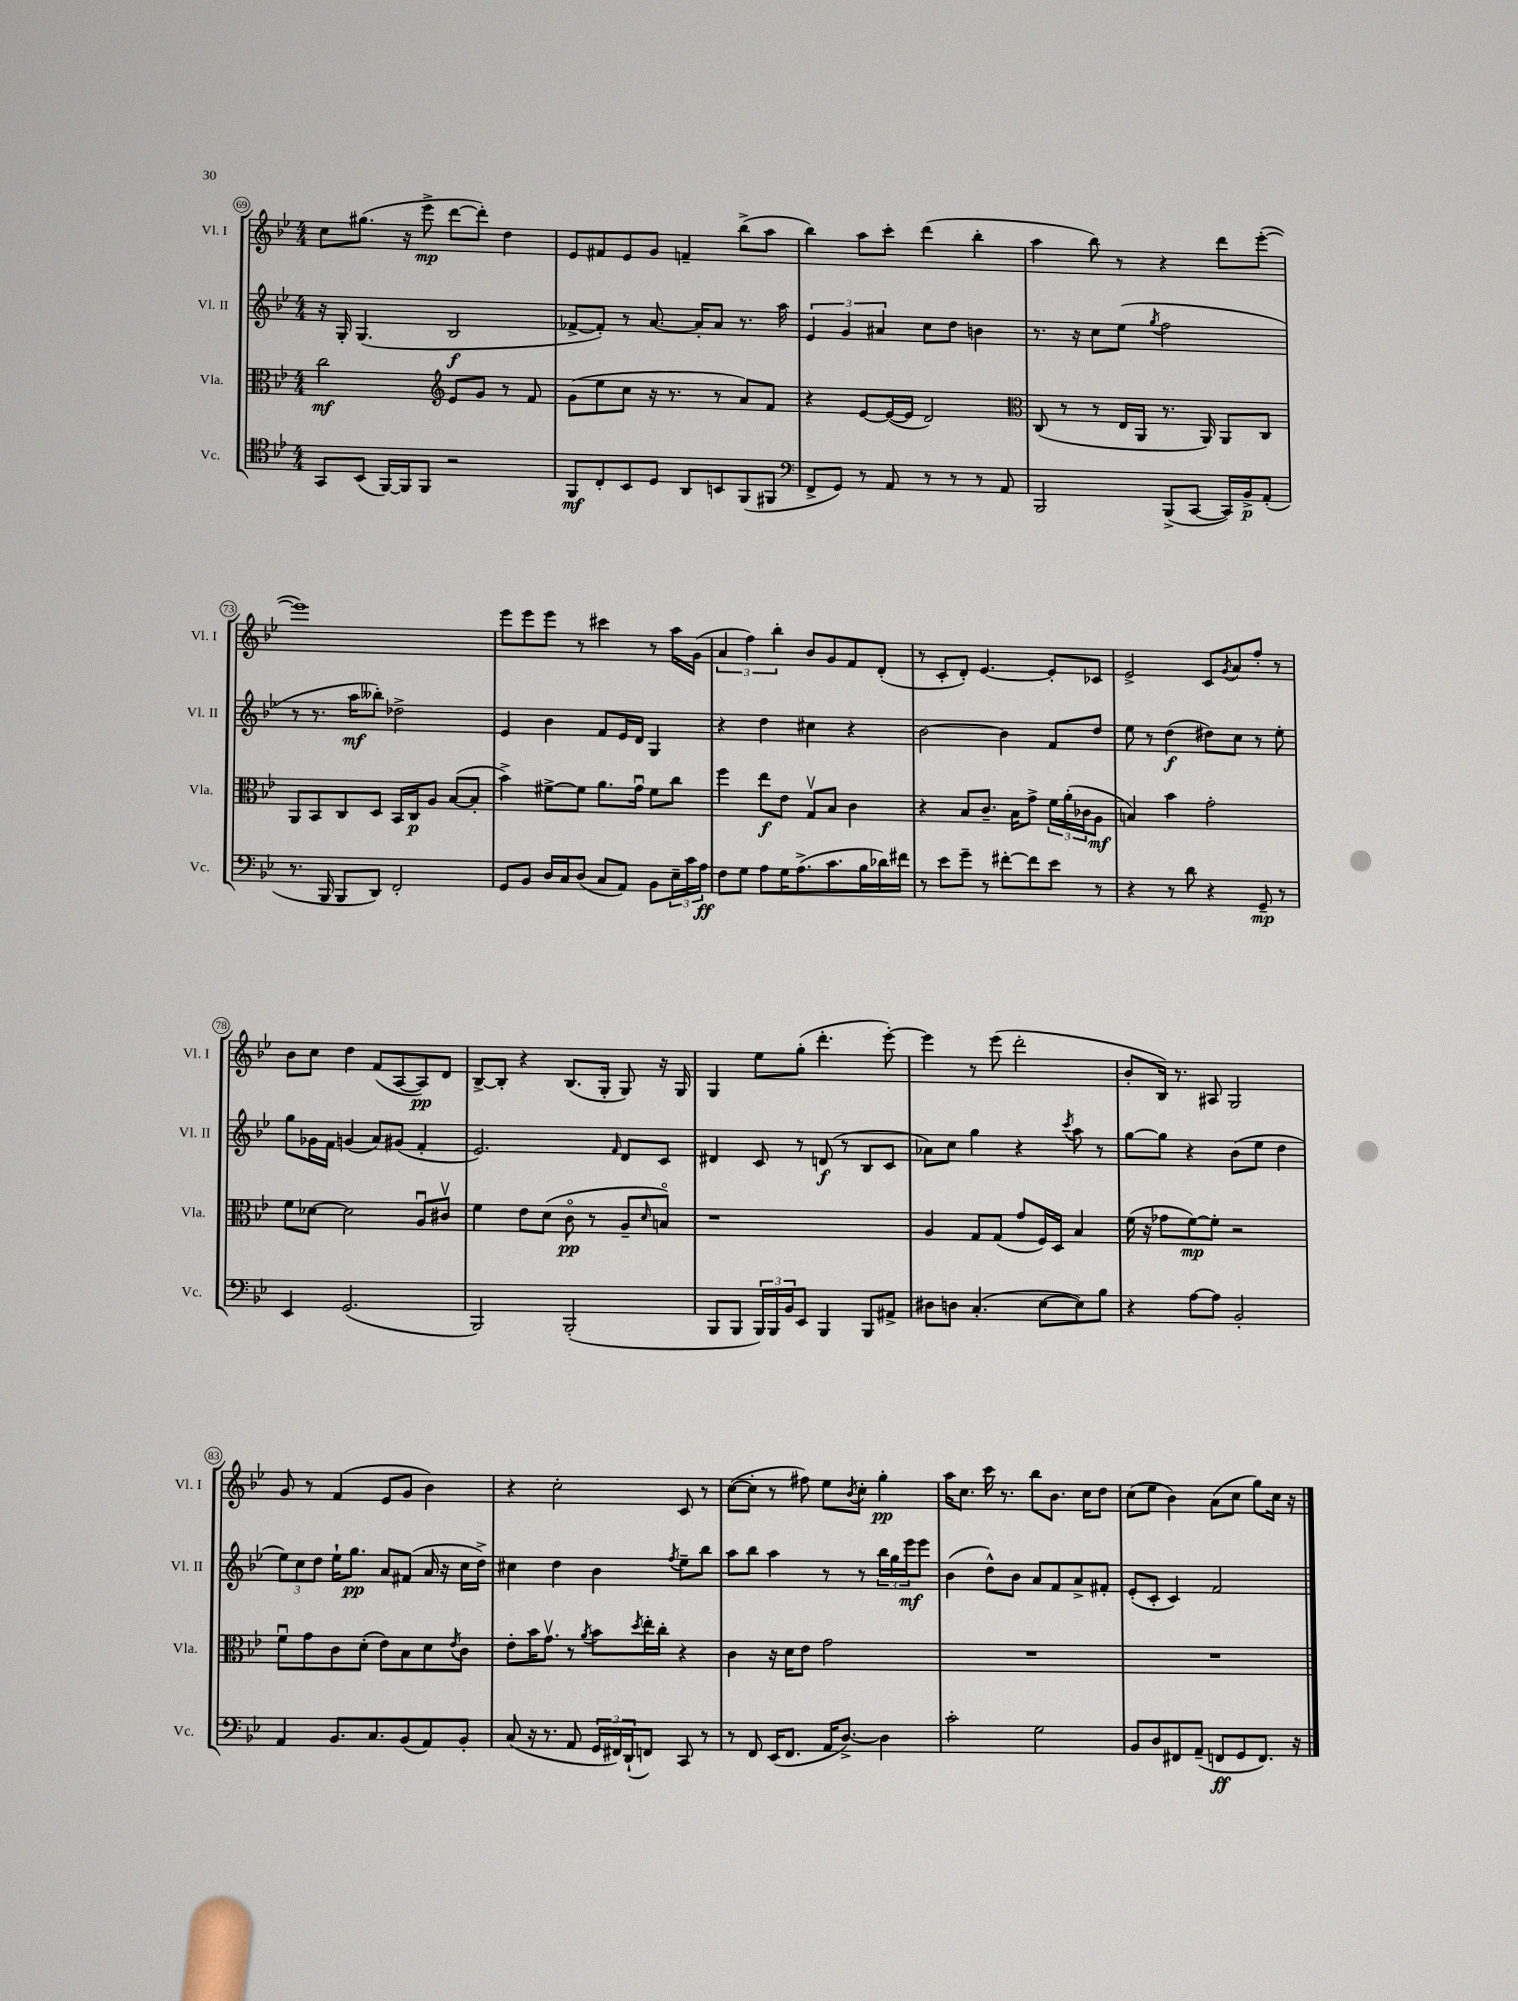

**kern	**kern	**kern	**kern
*staff4	*staff3	*staff2	*staff1
*clefC4	*clefC3	*clefG2	*clefG2
*k[b-e-]	*k[b-e-]	*k[b-e-]	*k[b-e-]
*M4/4	*M4/4	*M4/4	*M4/4
8GG	2cc	16r	8cc
.	.	16G'	.
(8BB-	.	(4.G	(8.gg#
[16FF)	.	.	.
16FF]	.	.	16r
8FF	.	.	8eee-^
*	*clefG2	*	*
2r	8e-	2B-	[8ddd
.	8g	.	8ddd'])
.	8r	.	4dd
.	8f	.	.
=	=	=	=
8FF	(8g	[8f-^	8e-
8C'	8ee-	8f-'])	8f#
8BB-	8cc	8r	8e-
8D	16r	[8.a	8g
.	8.r	.	.
8AA	.	.	4f~
.	.	16a']	.
8BB	8r	8a	.
(8FF	8a)	8.r	(8bb-^
8FF#	8f	.	8aa
.	.	16aa	.
=	=	=	=
*clefF4	*	*	*
8FF^	4r	6e-	4bb-)
8GG)	.	.	.
.	.	6g	.
8r	[8e-	.	8aa
.	.	6a#	.
8AA	(16e-_	.	8ccc'
.	16e-]	.	.
8r	2d)	8cc	(4ddd
8r	.	8dd	.
8r	.	4b	4bb-'
8AA	.	.	.
=	=	=	=
*	*clefC3	*	*
2BBB-	(8C	8.r	4aa
.	8r	.	.
.	.	16r	.
.	8r	8cc	8bb-)
.	16E-	(8ee-	8r
.	16AA	.	.
.	.	8qgg	.
(8BBB-^	8.r	2ff	4r
[8CC	.	.	.
.	16AA)	.	.
16CC])	8AA	.	8ddd
16BB-^	.	.	.
(8AA'	8C	.	([8eee-'
=	=	=	=
8.r	8AA	8r	1eee-])
.	8BB-	8.r	.
16BBB-	.	.	.
8BBB-	8C	.	.
.	.	16aa	.
8DD)	8D	8bb--')	.
2FF'	16BB-	2dd-^	.
.	16C	.	.
.	8A	.	.
.	([8B-	.	.
.	8B-']	.	.
=	=	=	=
8GG	4b-^)	4e-	8eee-
8BB-	.	.	8eee-
16D	[8f#^	4b-	8eee-
16C	.	.	.
(8D	8f#]	.	8r
8C	8.a	8f	4ccc#
8AA)	.	16e-	.
.	16gu	16d	.
8BB-	8f#	4G	8r
24E-~	8cc	.	16aa
24c	.	.	.
.	.	.	(16g
24A	.	.	.
=	=	=	=
8F	4ff	4r	6a
8G	.	.	.
.	.	.	6ff)
8A	8ee-	4dd	.
.	.	.	6bb-'
16G	8e-	.	.
(8.A^	.	.	.
.	8Gv	4cc#	8b-
8.c	8B-	.	8g
.	4c	4r	8f
16B-	.	.	.
16d-)	.	.	(8d'
16f#	.	.	.
=	=	=	=
8r	4r	[2b-	8r
8e-	.	.	8c'
8g~	8B-	.	8d')
8r	8.c~	.	[4.e-
[8f#'	.	4b-]	.
.	16B-	.	.
8f#]	8g^	.	.
8e-	24f	8f	8e-']
.	(24a'	.	.
.	24c-	.	.
8r	8A	8dd	8c-
=	=	=	=
4r	4B)	8ee-	2e-^
.	.	8r	.
8r	4b-	(4dd	.
8d	.	.	.
4r	2g'	8dd#)	8c
.	.	.	8qg
.	.	8cc	8a
8GG~	.	8r	8ff'
8r	.	8ee-'	8r
=	=	=	=
4EE-	8f	8gg	8b-
.	[8d-	16g-	8cc
.	.	16f	.
(2.GG	2d-]	(4g	4dd
.	.	8a)	(8f
.	.	(8g#	[8A
.	8Au	4f'	8A])
.	8c#v	.	8d
=	=	=	=
2BBB-)	4f	2.e-)	[8B-^
.	.	.	8B-']
.	8e-	.	4r
.	(8d	.	.
(2BBB-'	8co	.	(8.B-
.	8r	.	.
.	.	.	16G'
.	.	16qqf	.
.	8A~	8d	8G)
.	16qqd	.	.
.	8Bo)	8c	16r
.	.	.	16G
=	=	=	=
8BBB-	1r	4d#	4G
8BBB-	.	.	.
24BBB-)	.	8c	8ee-
24BBB-	.	.	.
24BB-	.	.	.
8EE-	.	8r	(8gg'
4BBB-	.	(8d	4.ddd'
.	.	8r	.
8BBB-	.	8B-	.
8AA#^	.	8c	[8eee-')
=	=	=	=
8D#	4A	8a-)	4eee-]
8D	.	8cc	.
(4.C'	8G	4gg	8r
.	(8G	.	(8eee-
.	8g	4r	2ddd'
[8E-	16F)	.	.
.	16D	.	.
.	.	8qccc	.
8E-])	4B-	8aa	.
8B-	.	8r	.
=	=	=	=
4r	(16f	[8gg	8b-'
.	16r	.	.
.	8g-	8gg]	16B-)
.	.	.	8.r
[8A	[8f)	4r	.
8A]	8f']	.	8A#
2BB-'	2r	(8b-	2G
.	.	8ee-	.
.	.	4dd	.
=	=	=	=
4AA	8fu	12ee-)	8g
.	.	12cc	.
.	8g	.	8r
.	.	12dd	.
8.BB-	8c	16ee-`	(4f
.	.	8.gg	.
.	(8d'	.	.
8.C	.	.	.
.	8e-)	8a	8e-
(8BB-	8B-	(8f#	8g
8AA)	8d	16a	4b-)
.	.	16r	.
.	8qe-	.	.
8BB-'	8c	16cc	.
.	.	16dd^)	.
=	=	=	=
(8C	8e-'	4cc#	4r
16r	16b-	.	.
8.r	8.gv	.	.
.	.	4dd	2cc'
8AA	8r	.	.
.	8qa	.	.
24GG	8b-	4b-	.
24FF#)	.	.	.
(24DD`	.	.	.
.	8qdd	.	.
8FF)	16ee-'	.	.
.	16cc'	.	.
.	.	8qff	.
8CC	4r	8ee-~	8c
8r	.	8bb-	8r
=	=	=	=
8r	4c	8aa	([8cc
8FF	.	8bb-	8cc']
(16EE-	16r	4aa	8r
8.FF	16d	.	.
.	8e-	.	8ff#)
16AA	2g	8r	8ee-
[8.D^)	.	.	.
.	.	.	8qb-
.	.	8r	8cc'
4D]	.	24bb-	4gg'
.	.	24gg	.
.	.	24eee-	.
.	.	8eee-	.
=	=	=	=
2c'	1r	(4b-	16aa
.	.	.	8.cc
.	.	8dd^^)	16ccc
.	.	.	8.r
.	.	8b-	.
2G	.	8a	8bb-
.	.	8f	8.b-
.	.	8a^	.
.	.	.	16cc
.	.	8f#'	8dd
=	=	=	=
8BB-	1r	(8e-'	(8cc
8D	.	8c'	8ee-
8FF#	.	4c)	4b-)
(8AA~	.	.	.
8FF	.	2f	(8a
8GG	.	.	8cc
8.FF)	.	.	8gg)
.	.	.	16cc
16r	.	.	16r
==	==	==	==
*-	*-	*-	*-
